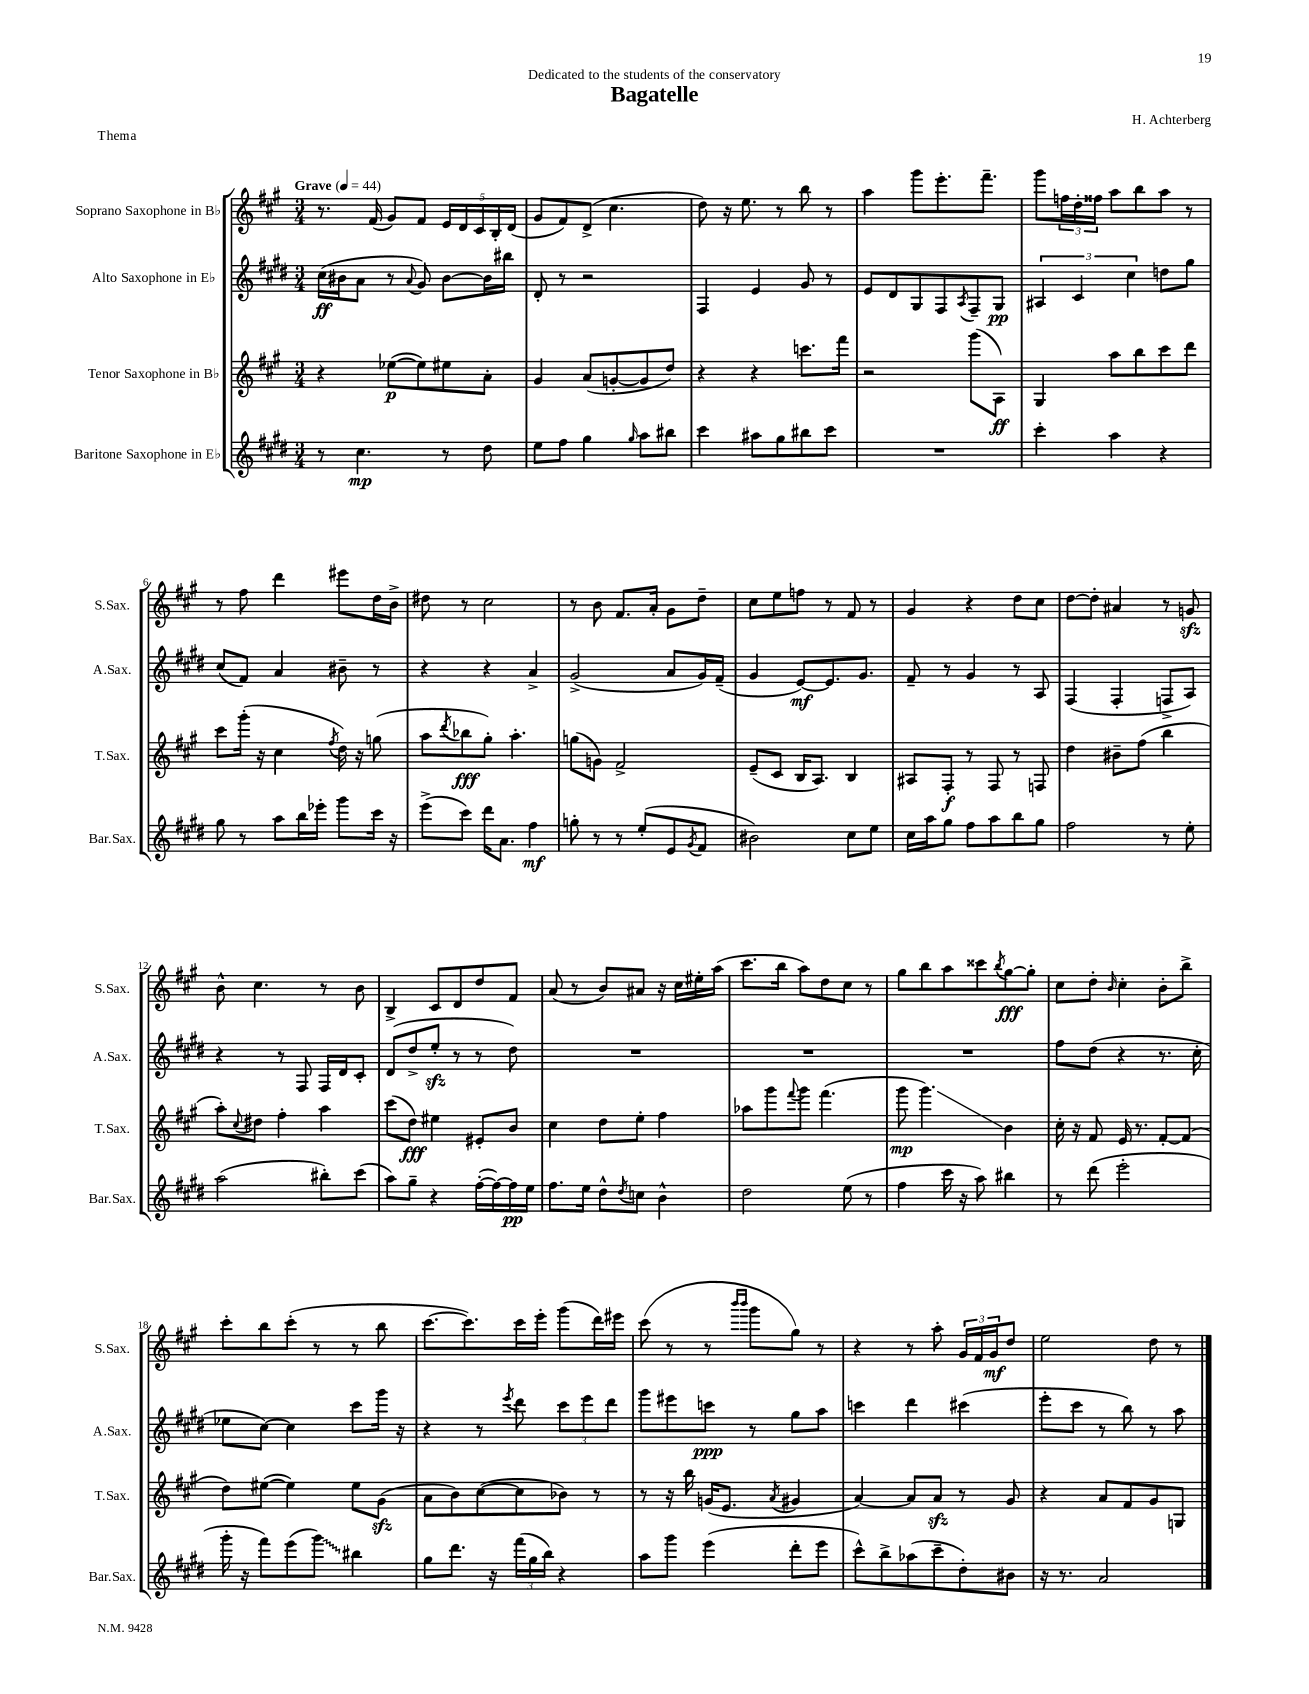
\header { title = "Bagatelle" composer = "H. Achterberg" dedication = "Dedicated to the students of the conservatory" piece = "Thema" }
<<
\new StaffGroup <<
\new Staff = "s0" \with { instrumentName = "Soprano Saxophone in Bb" shortInstrumentName = "S.Sax." } {
    \clef treble \key a \major \numericTimeSignature \time 3/4 \tempo "Grave" 4 = 44
    r8. fis'16( gis'8) fis'8 \tuplet 5/4 { e'16 d'16 cis'16 b16-. d'16( } |
    gis'8 fis'8) d'8->( cis''4. |
    d''8) r16 e''8. r8 b''8 r8 |
    a''4 gis'''8 e'''8.-. fis'''8.-- |
    gis'''8 \tuplet 3/2 { f''16 d''16-. fisis''16 } a''8 b''8 a''8 r8 |
    r8 fis''8 d'''4 eis'''8 d''16 b'16-> |
    dis''8 r8 cis''2 |
    r8 b'8 fis'8. a'16-. gis'8 d''8-- |
    cis''8 e''8 f''8 r8 fis'8 r8 |
    gis'4 r4 d''8 cis''8 |
    d''8~ d''8-. ais'4 r8 g'8\sfz |
    b'8-^ cis''4. r8 b'8 |
    b4-> cis'8 d'8 d''8 fis'8 |
    a'8( r8 b'8) ais'8 r16 cis''16 eis''16-. a''16( |
    cis'''8. b''16 a''8) d''8 cis''8 r8 |
    gis''8 b''8 a''8 cisis'''8 \acciaccatura { b''8 } gis''8~\fff gis''8-. |
    cis''8 d''8-. \grace { b'16 } cis''4-. b'8-. b''8-> |
    cis'''8-. b''8 cis'''8-.( r8 r8 b''8 |
    cis'''8.~ cis'''8.) cis'''16 e'''16-. gis'''8( d'''16) eis'''16 |
    cis'''8( r8 r8 \grace { b'''16 b'''16 } gis'''8 gis''8) r8 |
    r4 r8 a''8-. \tuplet 3/2 { gis'16 fis'16 gis'16\mf } d''8 |
    e''2 d''8 r8 \bar "|." |
}
\new Staff = "s1" \with { instrumentName = "Alto Saxophone in Eb" shortInstrumentName = "A.Sax." } {
    \clef treble \key e \major \numericTimeSignature \time 3/4
    cis''16\ff( bis'16 a'8 r8 \appoggiatura { a'8 } gis'8) bis'8~ bis'16 bis''16 |
    dis'8-. r8 r2 |
    fis4 e'4 gis'8 r8 |
    e'8 dis'8 gis8 fis8 \acciaccatura { a8 } fis8-- gis8\pp |
    \tuplet 3/2 { ais4 cis'4 cis''4 } d''8 gis''8 |
    cis''8( fis'8) a'4 bis'8-- r8 |
    r4 r4 a'4-> |
    gis'2->( a'8 gis'16) fis'16--( |
    gis'4 e'8~\mf) e'8. gis'8. |
    fis'8-- r8 gis'4 r8 a8 |
    fis4( fis4-. f8-> a8) |
    r4 r8 fis8 fis16 dis'16 cis'8-. |
    dis'8( dis''8-> e''8-.\sfz r8 r8 dis''8) |
    R2. |
    R2. |
    R2. |
    fis''8 dis''8( r4 r8. cis''16-. |
    ees''8 cis''8~) cis''4 cis'''8 gis'''16 r16 |
    r4 r8 \acciaccatura { e'''8 } dis'''8 \tuplet 3/2 { cis'''8 e'''8 dis'''8 } |
    gis'''8 eis'''8 c'''8\ppp r8 gis''8 a''8 |
    c'''4 dis'''4 cis'''4( |
    e'''8-. cis'''8 r8 b''8) r8 a''8 \bar "|." |
}
\new Staff = "s2" \with { instrumentName = "Tenor Saxophone in Bb" shortInstrumentName = "T.Sax." } {
    \clef treble \key a \major \numericTimeSignature \time 3/4
    r4 ees''8~\p( ees''8) eis''8 a'8-. |
    gis'4 a'8( g'8~-. g'8 d''8) |
    r4 r4 c'''8. fis'''16 |
    r2 gis'''8( a8\ff) |
    gis4 a''8 b''8 cis'''8 d'''8 |
    cis'''8 gis'''16-.( r16 cis''4 \acciaccatura { fis''8 } d''16) r16 g''8( |
    a''8 \acciaccatura { d'''8 } bes''8\fff gis''8-.) a''4.-. |
    g''8( g'8) fis'2-> |
    e'8--( cis'8 b16 a8.) b4 |
    ais8 fis8-.\f r8 fis8 r8 f8 |
    d''4 bis'8-- fis''8( b''4 |
    a''8-.) \appoggiatura { cis''8 } dis''8 fis''4-. a''4 |
    cis'''8( d''8\fff) eis''4 eis'8-. b'8 |
    cis''4 d''8 e''8-. fis''4 |
    aes''8 gis'''8 \appoggiatura { fis'''8 } gis'''8 fis'''4.( |
    gis'''8\mp gis'''4.\glissando) b'4 |
    cis''16-. r16 fis'8 e'16 r8. fis'8~-. fis'8( |
    d''8) eis''8~( eis''4) eis''8 gis'8\sfz( |
    a'8 b'8) cis''8~( cis''8 bes'8) r8 |
    r8 r16 b''16 g'16( e'8. \acciaccatura { a'8 } gis'4 |
    a'4~) a'8 a'8\sfz r8 gis'8 |
    r4 a'8 fis'8 gis'8 g8 \bar "|." |
}
\new Staff = "s3" \with { instrumentName = "Baritone Saxophone in Eb" shortInstrumentName = "Bar.Sax." } {
    \clef treble \key e \major \numericTimeSignature \time 3/4
    r8 cis''4.\mp r8 dis''8 |
    e''8 fis''8 gis''4 \grace { gis''16 } a''8 bis''8 |
    cis'''4 ais''8 gis''8 bis''8 cis'''8 |
    R2. |
    cis'''4-. a''4 r4 |
    gis''8 r8 a''8 b''16 ees'''16-. gis'''8 cis'''16 r16 |
    e'''8->( cis'''8) dis'''16 a'8. fis''4\mf |
    g''8-. r8 r8 e''8-.( e'8 \acciaccatura { gis'8 } fis'8 |
    bis'2) cis''8 e''8 |
    cis''16 a''16 gis''8 fis''8 a''8 b''8 gis''8 |
    fis''2 r8 e''8-. |
    a''2( bis''8-.) cis'''8( |
    a''8) gis''8-- r4 fis''16~-.( fis''16~) fis''16\pp e''16 |
    fis''8. e''16 dis''8-^ \acciaccatura { dis''8 } c''8 b'4-^ |
    dis''2 e''8( r8 |
    fis''4 cis'''16 r16 a''8) bis''4 |
    r8 dis'''8( e'''2-. |
    gis'''16-. r16 fis'''8) e'''8( \once \override Glissando.style = #'zigzag gis'''8\glissando) bis''4 |
    gis''8 dis'''8. r16 \tuplet 3/2 { fis'''16( gis''16 b''16) } r4 |
    a''8 gis'''8 e'''4( dis'''8-. e'''8 |
    cis'''8-^) b''8-> aes''8( cis'''8-- dis''8-.) bis'8 |
    r16 r8. a'2 \bar "|." |
}
>>
>>
